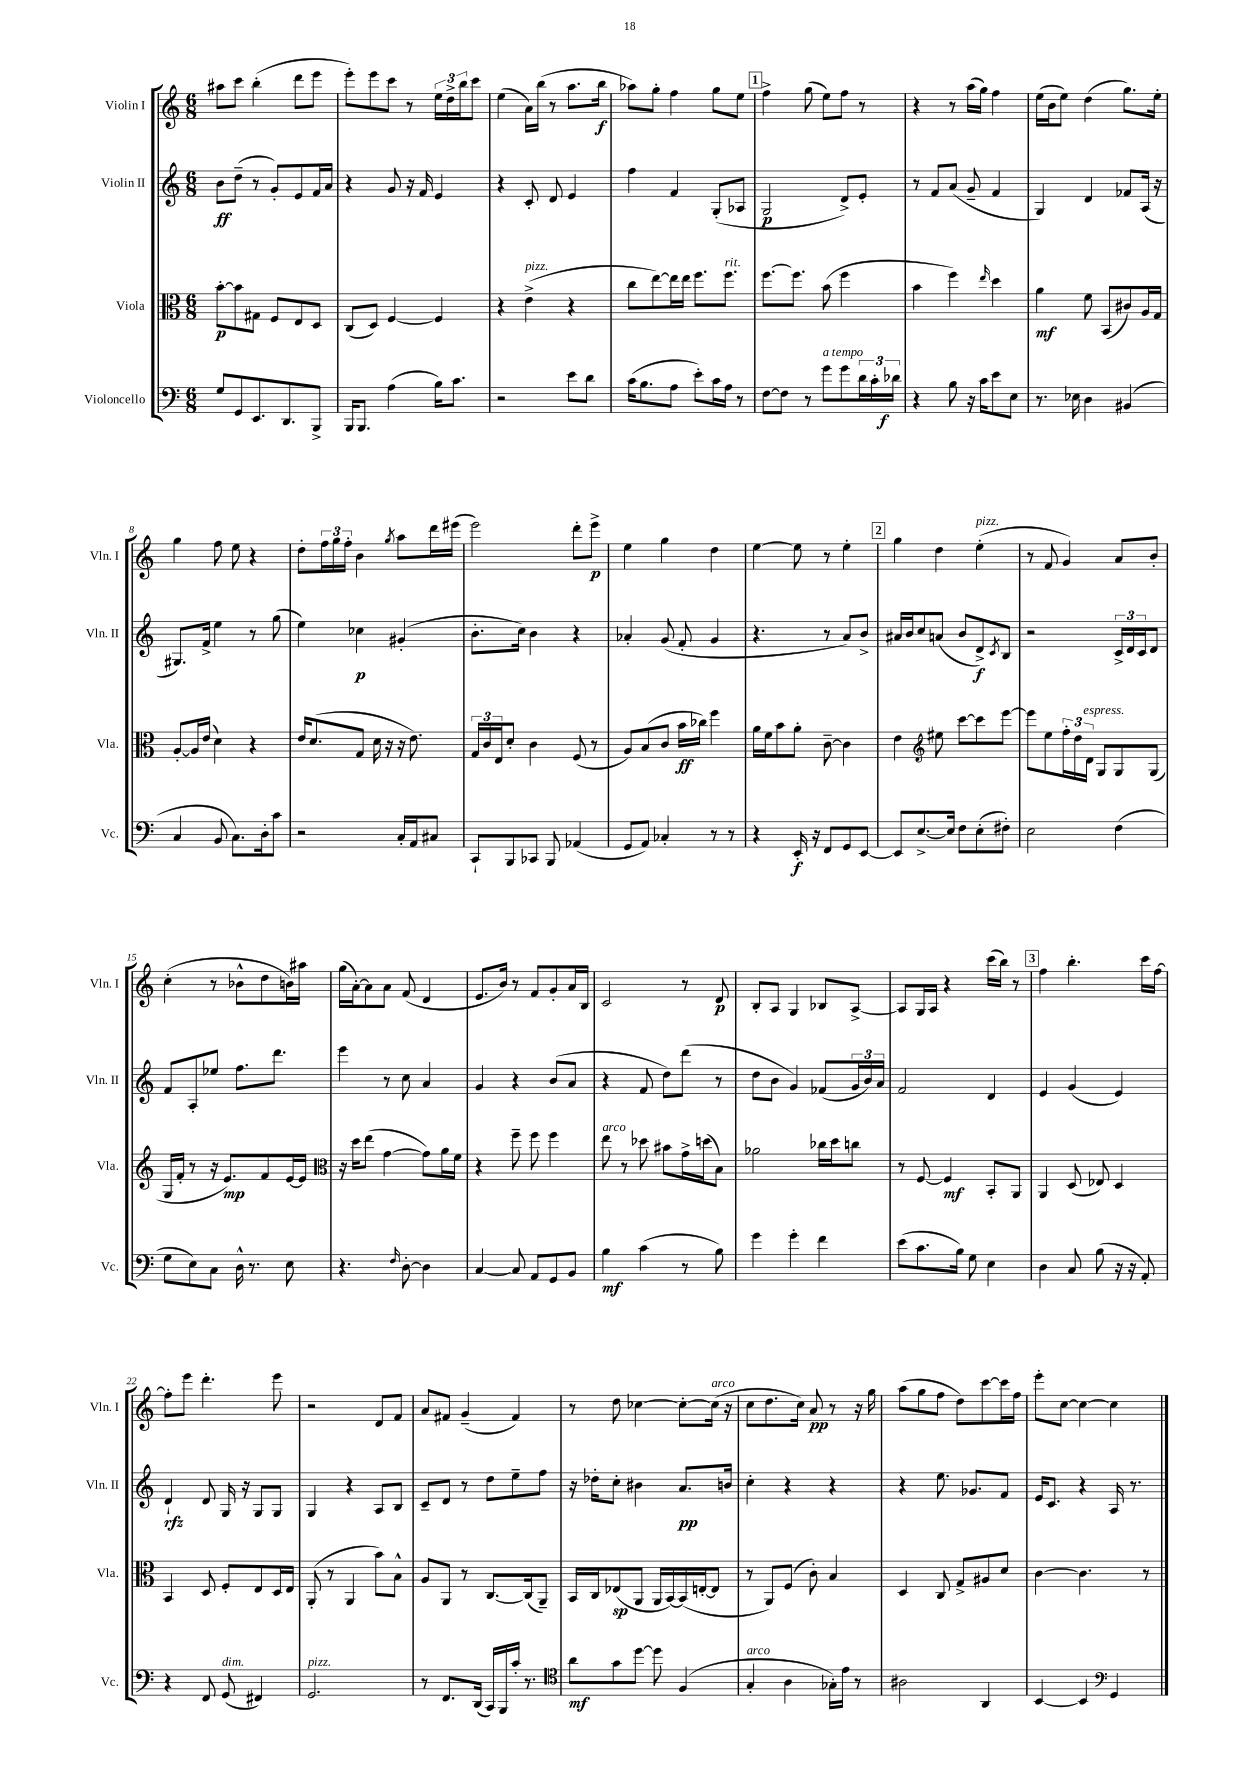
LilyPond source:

<<
\new StaffGroup <<
\new Staff = "s0" \with { instrumentName = "Violin I" shortInstrumentName = "Vln. I" } {
    \clef treble \key c \major \numericTimeSignature \time 6/8
    ais''8 c'''8 b''4-.( d'''8 e'''8 |
    e'''8-.) e'''8 c'''8 r8 \tuplet 3/2 { e''16 d''16-> b''16 } c'''8 |
    e''4( a'16) b''16( r8 a''8. b''16\f |
    aes''8) g''8-. f''4 g''8 e''8 |
    \mark \markup { \box "1" } f''4-> g''8( e''8) f''8 r8 |
    r4 r8 a''16( g''16) f''4 |
    e''16( b'16 e''8) d''4( g''8.) e''16-. |
    g''4 f''8 e''8 r4 |
    d''8-. \tuplet 3/2 { f''16 g''16 f''16-. } b'4 \acciaccatura { g''8 } a''8 d'''16 eis'''16( |
    e'''2) d'''8-. e'''8->\p |
    e''4 g''4 d''4 |
    e''4~ e''8 r8 e''4-. |
    \mark \markup { \box "2" } g''4 d''4 e''4-.^\markup { \italic "pizz." }( |
    r8 f'8 g'4) a'8 b'8-. |
    c''4-.( r8 bes'8-^ d''8 b'16) ais''16 |
    g''16( a'16~-.) a'8 a'8 f'8( d'4 |
    e'8. b'16) r8 f'8 g'8-. a'16 b16 |
    c'2 r8 d'8\p |
    b8-. a8 g4 bes8 a8~-> |
    a8 g16 a16 r4 c'''16( b''16) r8 |
    \mark \markup { \box "3" } f''4 b''4.-. c'''16 f''16~ |
    f''8-. e'''8 d'''4.-. e'''8 |
    r2 d'8 f'8 |
    a'8 fis'8 g'4--( fis'4) |
    r8 d''8 ces''4~ ces''8~-. ces''16^\markup { \italic "arco" }( r16 |
    c''8 d''8. c''16) a'8\pp r8 r16 g''16 |
    a''8( g''8 f''8 d''8) c'''8~ c'''16 f''16 |
    e'''8-. c''8~ c''4~ c''4 \bar "|." |
}
\new Staff = "s1" \with { instrumentName = "Violin II" shortInstrumentName = "Vln. II" } {
    \clef treble \key c \major \numericTimeSignature \time 6/8
    b'8\ff d''8--( r8 g'8-.) e'8 f'16 a'16 |
    r4 g'8 r16 f'16 e'4 |
    r4 c'8-. d'8 e'4 |
    f''4 f'4 g8-.( aes8 |
    \mark \markup { \box "1" } g2\p d'8->) e'8-. |
    r8 f'8 a'8( g'8-- f'4 |
    g4) d'4 fes'8 a16( r16 |
    gis8.) f'16-> e''4 r8 g''8( |
    e''4) ces''4\p gis'4-.( |
    b'8.-. c''16) b'4 r4 |
    aes'4-. g'8( f'8-. g'4 |
    r4. r8 a'8) b'8-> |
    \mark \markup { \box "2" } ais'16 b'16 c''8 a'8( b'8 d'8->\f) \acciaccatura { c'8 } b8 |
    r2 \tuplet 3/2 { c'16-> d'16 c'16 } d'8 |
    f'8 a8-. ees''8 f''8. d'''8. |
    e'''4 r8 c''8 a'4 |
    g'4 r4 b'8( a'8 |
    r4 f'8 d''8) d'''8( r8 |
    d''8 b'8 g'4) fes'8( \tuplet 3/2 { g'16 b'16) a'16 } |
    f'2 d'4 |
    \mark \markup { \box "3" } e'4 g'4( e'4) |
    d'4-!\rfz d'8 g16 r16 g8 g8 |
    g4 r4 a8 b8 |
    c'8-- d'8 r8 d''8 e''8-- f''8 |
    r16 des''16-. c''8-. bis'4 a'8.\pp b'16 |
    c''4-. r4 r4 |
    r4 e''8. ges'8. f'8 |
    e'16 c'8. r4 a16 r8. \bar "|." |
}
\new Staff = "s2" \with { instrumentName = "Viola" shortInstrumentName = "Vla." } {
    \clef alto \key c \major \numericTimeSignature \time 6/8
    b'8~-.\p b'8 gis8 f8 e8 d8 |
    c8( d8) f4~ f4 |
    r4 e'4->^\markup { \italic "pizz." }( r4 |
    c''8 e''8~) e''16 e''16 f''8. f''8.^\markup { \italic "rit." } |
    \mark \markup { \box "1" } f''8.~ f''8. b'8( f''4 |
    b'4 f''4) \grace { e''16 } d''4 |
    a'4\mf f'8 b,8( cis'8) a16 g16 |
    a8~-. a16 e'16( d'4) r4 |
    e'16 d'8.( g8 d'16 r16 r16 e'8.) |
    \tuplet 3/2 { g16 c'16 e16 } d'8-. c'4 f8( r8 |
    a8) b8( c'8 b'16\ff ces''16) f''4 |
    a'16 f'16 b'8 a'8-. c'8~-- c'4 |
    \mark \markup { \box "2" } e'4 \clef treble eis''8 c'''8~ c'''8 e'''8~ |
    e'''8 e''8 \tuplet 3/2 { f''16-. d''16 d'16^\markup { \italic "espress." } } g8 g8 g8( |
    g16 f'16-. r8 r16 e'8.\mp) f'8 e'16~ e'16 |
    \clef alto r16 d''16 e''8( g'4~ g'8) a'16 f'16 |
    r4 f''8-- f''8 f''4 |
    e''8^\markup { \italic "arco" } r8 des''8 bis'8 g'16-> d''16( b8) |
    aes'2 ces''16 d''16 c''8 |
    r8 f8~ f4\mf b,8-. a,8 |
    \mark \markup { \box "3" } a,4 d8( ees8) d4 |
    b,4 d8 f8-. e8 d16 e16 |
    a,8-.( r8 a,4 b'8) b8-^ |
    a8 a,8 r8 c8.~ c16( a,8--) |
    b,16 c16 ees8\sp( a,8 a,16 b,16~) b,16( e16~-. e8 |
    r8 a,8) f8( c'8-.) b4 |
    d4 c8 g8-> ais8 d'8 |
    c'4~ c'4. r8 \bar "|." |
}
\new Staff = "s3" \with { instrumentName = "Violoncello" shortInstrumentName = "Vc." } {
    \clef bass \key c \major \numericTimeSignature \time 6/8
    g8 g,8 e,8. d,8. b,,8-> |
    b,,16 b,,8. a4( b16) c'8. |
    r2 e'8 d'8 |
    c'16( b8. a8 e'8-.) c'16 a16 r8 |
    \mark \markup { \box "1" } f8~ f8 r8 g'8^\markup { \italic "a tempo" } g'8 \tuplet 3/2 { d'16 c'16-. des'16\f } |
    r4 b8 r16 c'16 e'8 e8 |
    r8. ees16 d4 bis,4( |
    c4 b,8 c8.) d16-. c'8 |
    r2 c16-. a,16 cis8 |
    c,8-! b,,8 ces,8 b,,8 aes,4( |
    g,8 a,8) ces4-. r8 r8 |
    r4 e,16-.\f r16 f,8 g,8 e,8~ |
    \mark \markup { \box "2" } e,8 e8.~-> e16 f8 e8-.( fis8-.) |
    e2 f4( |
    g8 e8) c8 d16-^ r8. e8 |
    r4. \grace { f16 } d8~-. d4 |
    c4~ c8 a,8 g,8 b,8 |
    b4\mf c'4( r8 b8) |
    g'4 g'4-. f'4 |
    e'8( c'8. b16) g8 e4 |
    \mark \markup { \box "3" } d4 c8 b8( r16 r16 a,8-.) |
    r4 f,8 g,8^\markup { \italic "dim." }( fis,4) |
    g,2.^\markup { \italic "pizz." } |
    r8 f,8. d,16( c,16) b,,16 c'16-. r8. |
    \clef tenor a'8\mf g'8 d''8~ d''8 f4( |
    g4-.^\markup { \italic "arco" } a4 ges16-.) e'16 r8 |
    ais2 a,4 |
    b,4~ b,4 \clef bass g,4 \bar "|." |
}
>>
>>
